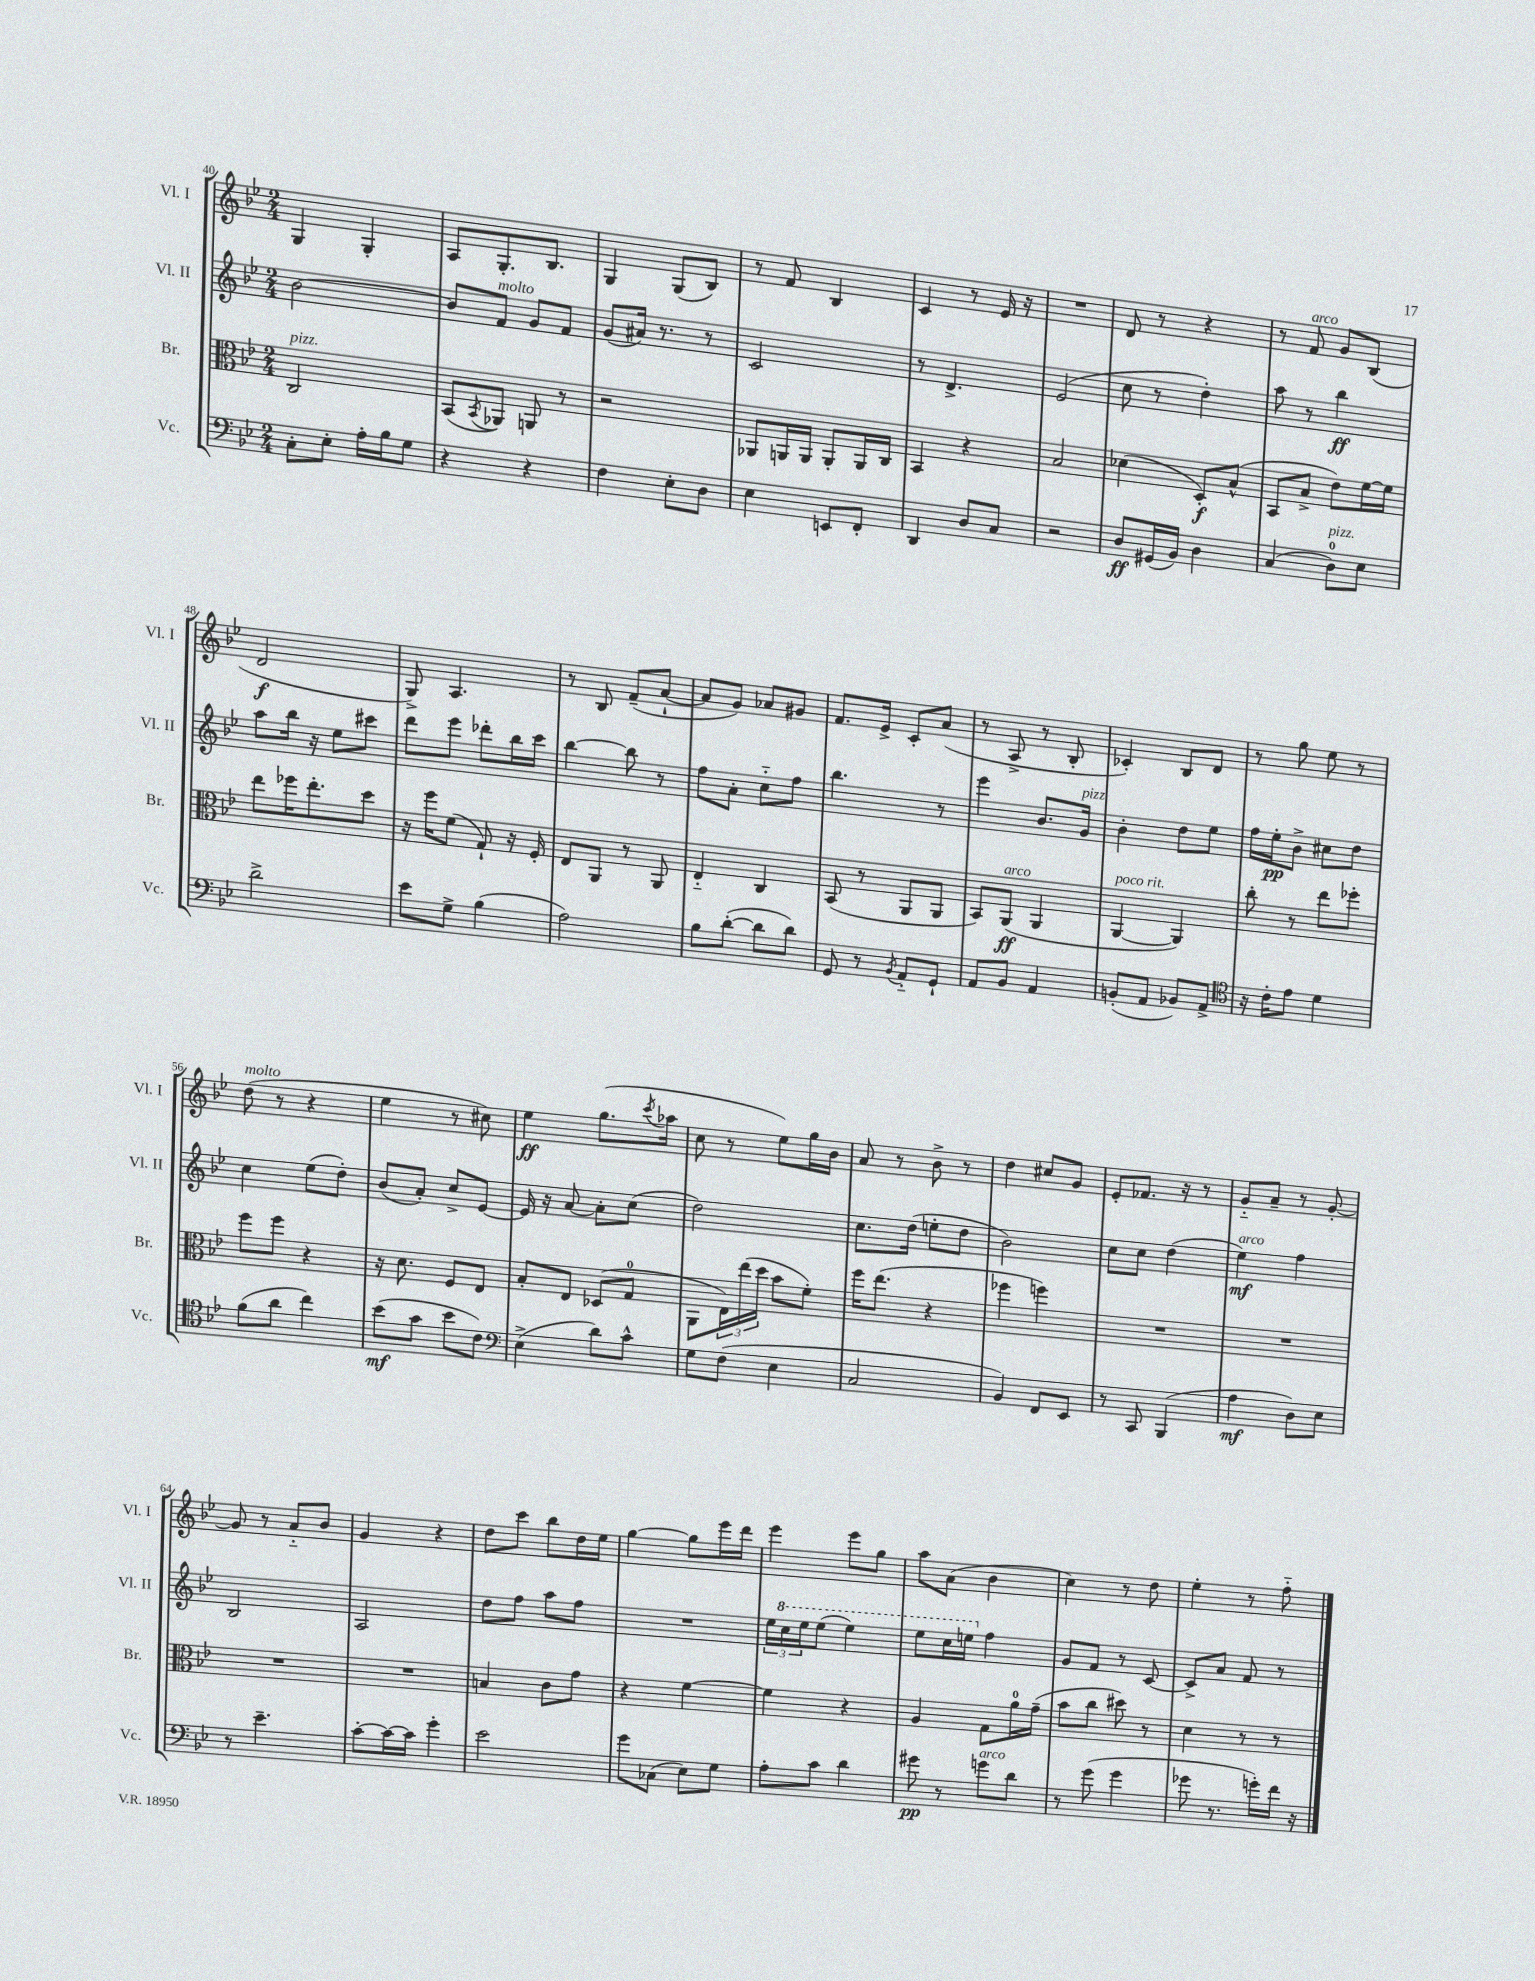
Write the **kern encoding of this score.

**kern	**dynam	**kern	**dynam	**kern	**dynam	**kern	**dynam
*part4	*part4	*part3	*part3	*part2	*part2	*part1	*part1
*staff4	*staff4	*staff3	*staff3	*staff2	*staff2	*staff1	*staff1
*I"Vc.	*	*I"Br.	*	*I"Vl. II	*	*I"Vl. I	*
*I'Vc.	*	*I'Br.	*	*I'Vl. II	*	*I'Vl. I	*
*clefF4	*	*clefC3	*	*clefG2	*	*clefG2	*
*k[b-e-]	*	*k[b-e-]	*	*k[b-e-]	*	*k[b-e-]	*
*M2/4	*	*M2/4	*	*M2/4	*	*M2/4	*
=40	=40	=40	=40	=40	=40	=40	=40
!	!	!LO:TX:a:i:t=pizz.	!	!	!	!	!
8C'\L	.	2C/	.	[2b-\	.	4G/	.
8E-'\J	.	.	.	.	.	.	.
16A'\LL	.	.	.	.	.	4G'/	.
16B-\J	.	.	.	.	.	.	.
8G\J	.	.	.	.	.	.	.
=41	=41	=41	=41	=41	=41	=41	=41
4r	.	(8BB-/L	.	8b-/L]	.	8A/L	.
.	.	8qBB-/	.	.	.	.	.
!	!	!	!	!LO:TX:a:i:t=molto	!	!	!
.	.	8AA-X/J)	.	8f/J	.	8.G'/	.
4r	.	8AAn/	.	8g/L	.	.	.
.	.	.	.	.	.	8.B-/J	.
.	.	8r	.	8f/J	.	.	.
=42	=42	=42	=42	=42	=42	=42	=42
4F\	.	2r	.	(8g/L	.	4G/	.
.	.	.	.	16a#X/Jk)	.	.	.
.	.	.	.	8.r	.	.	.
8E-'\L	.	.	.	.	.	(8G/L	.
8D\J	.	.	.	8r	.	8B-/J)	.
=43	=43	=43	=43	=43	=43	=43	=43
4E-\	.	8AA-X/L	.	2c/	.	8r	.
.	.	16AAn/L	.	.	.	8f/	.
.	.	16AA/JJ	.	.	.	.	.
8EEn/L	.	8AA'/L	.	.	.	4B-/	.
8FF'/J	.	16AA/L	.	.	.	.	.
.	.	16C/JJ	.	.	.	.	.
=44	=44	=44	=44	=44	=44	=44	=44
4DD/	.	4BB-/	.	8r	.	4c/	.
.	.	.	.	4.d^/	.	.	.
8D/L	.	4r	.	.	.	8r	.
8C/J	.	.	.	.	.	16e-/	.
.	.	.	.	.	.	16r	.
=45	=45	=45	=45	=45	=45	=45	=45
2r	.	2B-/	.	(2e-/	.	2r	.
=46	=46	=46	=46	=46	=46	=46	=46
8D/L	ff	(4d-X\	.	8cc\	.	8d/	.
(16GG#X/L	.	.	.	8r	.	8r	.
16BB-/JJ)	.	.	.	.	.	.	.
4D\	.	8D'/L)	f	4dd'\)	.	4r	.
.	.	(8B-^^/J	.	.	.	.	.
=47	=47	=47	=47	=47	=47	=47	=47
(4C/	.	8BB-/L	.	8aa\	.	8r	.
!	!	!	!	!	!	!LO:TX:a:i:t=arco	!
.	.	8B-^/J	.	8r	.	8f/	.
!LO:TX:a:i:t=pizz.	!	!	!	!	!	!	!
8D\L)	.	8e-\L)	.	4bb-\	ff	8g/L	.
8E-\J	.	[16f\L	.	.	.	(8B-/J	.
.	.	16f\JJ]	.	.	.	.	.
!!LO:LB:g=z
=48	=48	=48	=48	=48	=48	=48	=48
2d^\	.	8ee-\L	.	8aa\L	.	2d/	f
.	.	16ff-X\K	.	16bb-\Jk	.	.	.
.	.	8.ee-'\	.	16r	.	.	.
.	.	.	.	8ee-\L	.	.	.
.	.	8dd\J	.	8ccc#X\J	.	.	.
=49	=49	=49	=49	=49	=49	=49	=49
8e-\L	.	16r	.	8ddd\L	.	8G^/)	.
.	.	16ff\KL	.	.	.	.	.
8G^\J	.	(8f\J	.	8eee-\J	.	4.A/	.
(4B-\	.	8G`/)	.	8ddd-X'\L	.	.	.
.	.	16r	.	16bb-\L	.	.	.
.	.	16F'/	.	16ccc\JJ	.	.	.
=50	=50	=50	=50	=50	=50	=50	=50
2A\)	.	8E-/L	.	[4bb-\	.	8r	.
.	.	8AA/J	.	.	.	8B-/	.
.	.	8r	.	8bb-\]	.	(8f~/L	.
.	.	8AA/	.	8r	.	[8a`/J	.
=51	=51	=51	=51	=51	=51	=51	=51
8B-\L	.	4E-/	.	8ff\L	.	8a/L]	.
([8d'\J	.	.	.	8a'\J	.	8g/J)	.
8d\L]	.	4C/	.	8cc\L	.	8a-X/L	.
8d\J)	.	.	.	8ff\J	.	8g#X/J	.
=52	=52	=52	=52	=52	=52	=52	=52
8GG/	.	(8BB-/	.	4.bb-\	.	8.f/L	.
8r	.	8r	.	.	.	.	.
.	.	.	.	.	.	16e-^/Jk	.
8qBB-/	.	.	.	.	.	.	.
8AA/L	.	8AA/L	.	.	.	8c'/L	.
8GG`/J	.	8AA/J	.	8r	.	(8a/J	.
=53	=53	=53	=53	=53	=53	=53	=53
8AA/L	.	8BB-/L)	.	4eee-\	.	8r	.
!	!	!LO:TX:a:i:t=arco	!	!	!	!	!
8BB-/J	.	(8AA/J	ff	.	.	8A^/	.
4AA/	.	4AA/	.	8.b-/L	.	8r	.
.	.	.	.	.	.	8B-'/	.
!	!	!	!	!LO:TX:a:i:t=pizz.	!	!	!
.	.	.	.	16g/Jk	.	.	.
=54	=54	=54	=54	=54	=54	=54	=54
!	!	!LO:TX:a:i:t=poco rit.	!	!	!	!	!
(8BBn'/L	.	[4AA/	.	4b-'\	.	4c-X'/)	.
8AA/J	.	.	.	.	.	.	.
8BB-X/L)	.	4AA/])	.	8dd\L	.	8B-/L	.
8AA^/J	.	.	.	8ee-\J	.	8d/J	.
=55	=55	=55	=55	=55	=55	=55	=55
*clefC4	*	*	*	*	*	*	*
16r	.	8cc'\	.	16ff\LL	.	8r	.
16c'\KL	.	.	.	16ee-'\J	pp	.	.
8e-\J	.	8r	.	8b-^\J	.	8gg\	.
4d\	.	8ee-\L	.	8cc#X\L	.	8ee-\	.
.	.	8ff-X'\J	.	8dd\J	.	8r	.
!!LO:LB:g=z
=56	=56	=56	=56	=56	=56	=56	=56
!	!	!	!	!	!	!LO:TX:a:i:t=molto	!
(8f\L	.	8ff\L	.	4cc\	.	(8dd\	.
8a\J	.	8ff\J	.	.	.	8r	.
4cc\)	.	4r	.	(8ee-\L	.	4r	.
.	.	.	.	8dd'\J)	.	.	.
=57	=57	=57	=57	=57	=57	=57	=57
(8b-\L	mf	16r	.	(8b-/L	.	4ee-\	.
.	.	8.d\	.	.	.	.	.
8g\J	.	.	.	8a'/J)	.	.	.
8b-\L	.	8F/L	.	8cc^/L	.	8r	.
8c\J)	.	8E-/J	.	[8e-/J	.	8cc#X\)	.
=58	=58	=58	=58	=58	=58	=58	=58
*clefF4	*	*	*	*	*	*	*
(4E-^\	.	8B-'/L	.	16e-/]	.	4ee-\	ff
.	.	.	.	16r	.	.	.
.	.	8E-/J	.	[8a/	.	.	.
8d\L)	.	(8D-X/L	.	8a'\L]	.	(8.gg\L	.
8c^^\J	.	8G/J	.	(8cc\J	.	.	.
.	.	.	.	.	.	8qccc/	.
.	.	.	.	.	.	16aa-X\Jk	.
=59	=59	=59	=59	=59	=59	=59	=59
8G\L	.	8AA\L	.	2dd\)	.	8cc\	.
(8F\J	.	24E-\L)	.	.	.	8r	.
.	.	(24ee-\	.	.	.	.	.
.	.	24dd\JJ	.	.	.	.	.
4E-\	.	8b-\L	.	.	.	8ee-\L)	.
.	.	8f'\J)	.	.	.	16gg\L	.
.	.	.	.	.	.	16b-\JJ	.
=60	=60	=60	=60	=60	=60	=60	=60
2C/	.	16ff\KL	.	8.cc\L	.	8a/	.
.	.	(8.ee-\J	.	.	.	.	.
.	.	.	.	.	.	8r	.
.	.	.	.	(16dd\Jk	.	.	.
.	.	4r	.	8een'\L	.	8b-^\	.
.	.	.	.	8dd\J	.	8r	.
=61	=61	=61	=61	=61	=61	=61	=61
4BB-/)	.	4ff-X\	.	2b-\)	.	4dd\	.
8FF/L	.	4ffn\)	.	.	.	8cc#X/L	.
8EE-/J	.	.	.	.	.	8g/J	.
=62	=62	=62	=62	=62	=62	=62	=62
8r	.	2r	.	8cc\L	.	8e-'/L	.
8CC/	.	.	.	8cc\J	.	8.f-X/J	.
(4BBB-/	.	.	.	(4dd\	.	.	.
.	.	.	.	.	.	16r	.
.	.	.	.	.	.	8r	.
=63	=63	=63	=63	=63	=63	=63	=63
!	!	!	!	!LO:TX:a:i:t=arco	!	!	!
4A\	mf	2r	.	4ee-\)	mf	8g/L	.
.	.	.	.	.	.	8a~/J	.
8D\L)	.	.	.	4ff\	.	8r	.
8E-\J	.	.	.	.	.	[8g'/	.
!!LO:LB:g=z
=64	=64	=64	=64	=64	=64	=64	=64
8r	.	2r	.	2B-/	.	8g/]	.
4.e-~\	.	.	.	.	.	8r	.
.	.	.	.	.	.	8a/L	.
.	.	.	.	.	.	8b-/J	.
=65	=65	=65	=65	=65	=65	=65	=65
[8c'\L	.	2r	.	2A/	.	4g/	.
16c\L_	.	.	.	.	.	.	.
16c\JJ]	.	.	.	.	.	.	.
4g'\	.	.	.	.	.	4r	.
=66	=66	=66	=66	=66	=66	=66	=66
2e-\	.	4Bn/	.	8dd\L	.	8dd\L	.
.	.	.	.	8ff\J	.	8ccc\J	.
.	.	8c\L	.	8aa\L	.	8bb-\L	.
.	.	8g\J	.	8ff\J	.	16dd\L	.
.	.	.	.	.	.	16ee-\JJ	.
=67	=67	=67	=67	=67	=67	=67	=67
8g\L	.	4r	.	2r	.	[4gg\	.
(8C-X\J	.	.	.	.	.	.	.
8E-\L)	.	[4f\	.	.	.	8gg\L]	.
8G\J	.	.	.	.	.	16eee-\L	.
.	.	.	.	.	.	16ddd\JJ	.
=68	=68	=68	=68	=68	=68	=68	=68
8A'\L	.	4f\]	.	24ee-\LL	.	4eee-\	.
*	*	*	*	*8va	*	*	*
.	.	.	.	24ccc\	.	.	.
.	.	.	.	24eee-\J	.	.	.
8c\J	.	.	.	(8eee-\J	.	.	.
4d\	.	4r	.	4eee-\)	.	8eee-\L	.
.	.	.	.	.	.	8gg\J	.
=69	=69	=69	=69	=69	=69	=69	=69
8g#X\	pp	4A/	.	8eee-\L	.	8aa\L	.
8r	.	.	.	16ccc\L	.	(8a\J	.
.	.	.	.	16eeen\JJ	.	.	.
*	*	*	*	*X8va	*	*	*
!LO:TX:a:i:t=arco	!	!	!	!	!	!	!
8gn\L	.	8G\L	.	4ff\	.	4b-\	.
8d\J	.	16a\L	.	.	.	.	.
.	.	(16g~\JJ	.	.	.	.	.
=70	=70	=70	=70	=70	=70	=70	=70
8r	.	8b-\L	.	8g/L	.	4cc\)	.
(8g\	.	8cc\J	.	8f/J	.	.	.
4g\	.	8dd#X\)	.	8r	.	8r	.
.	.	8r	.	[8c/	.	8dd\	.
=71	=71	=71	=71	=71	=71	=71	=71
8g-X\	.	4d\	.	8c^/L]	.	4ee-'\	.
8.r	.	.	.	8a/J	.	.	.
.	.	8r	.	8f/	.	8r	.
16gn'\LL)	.	.	.	.	.	.	.
16f\JJ	.	8r	.	8r	.	8ff\	.
16r	.	.	.	.	.	.	.
==	==	==	==	==	==	==	==
*-	*-	*-	*-	*-	*-	*-	*-
